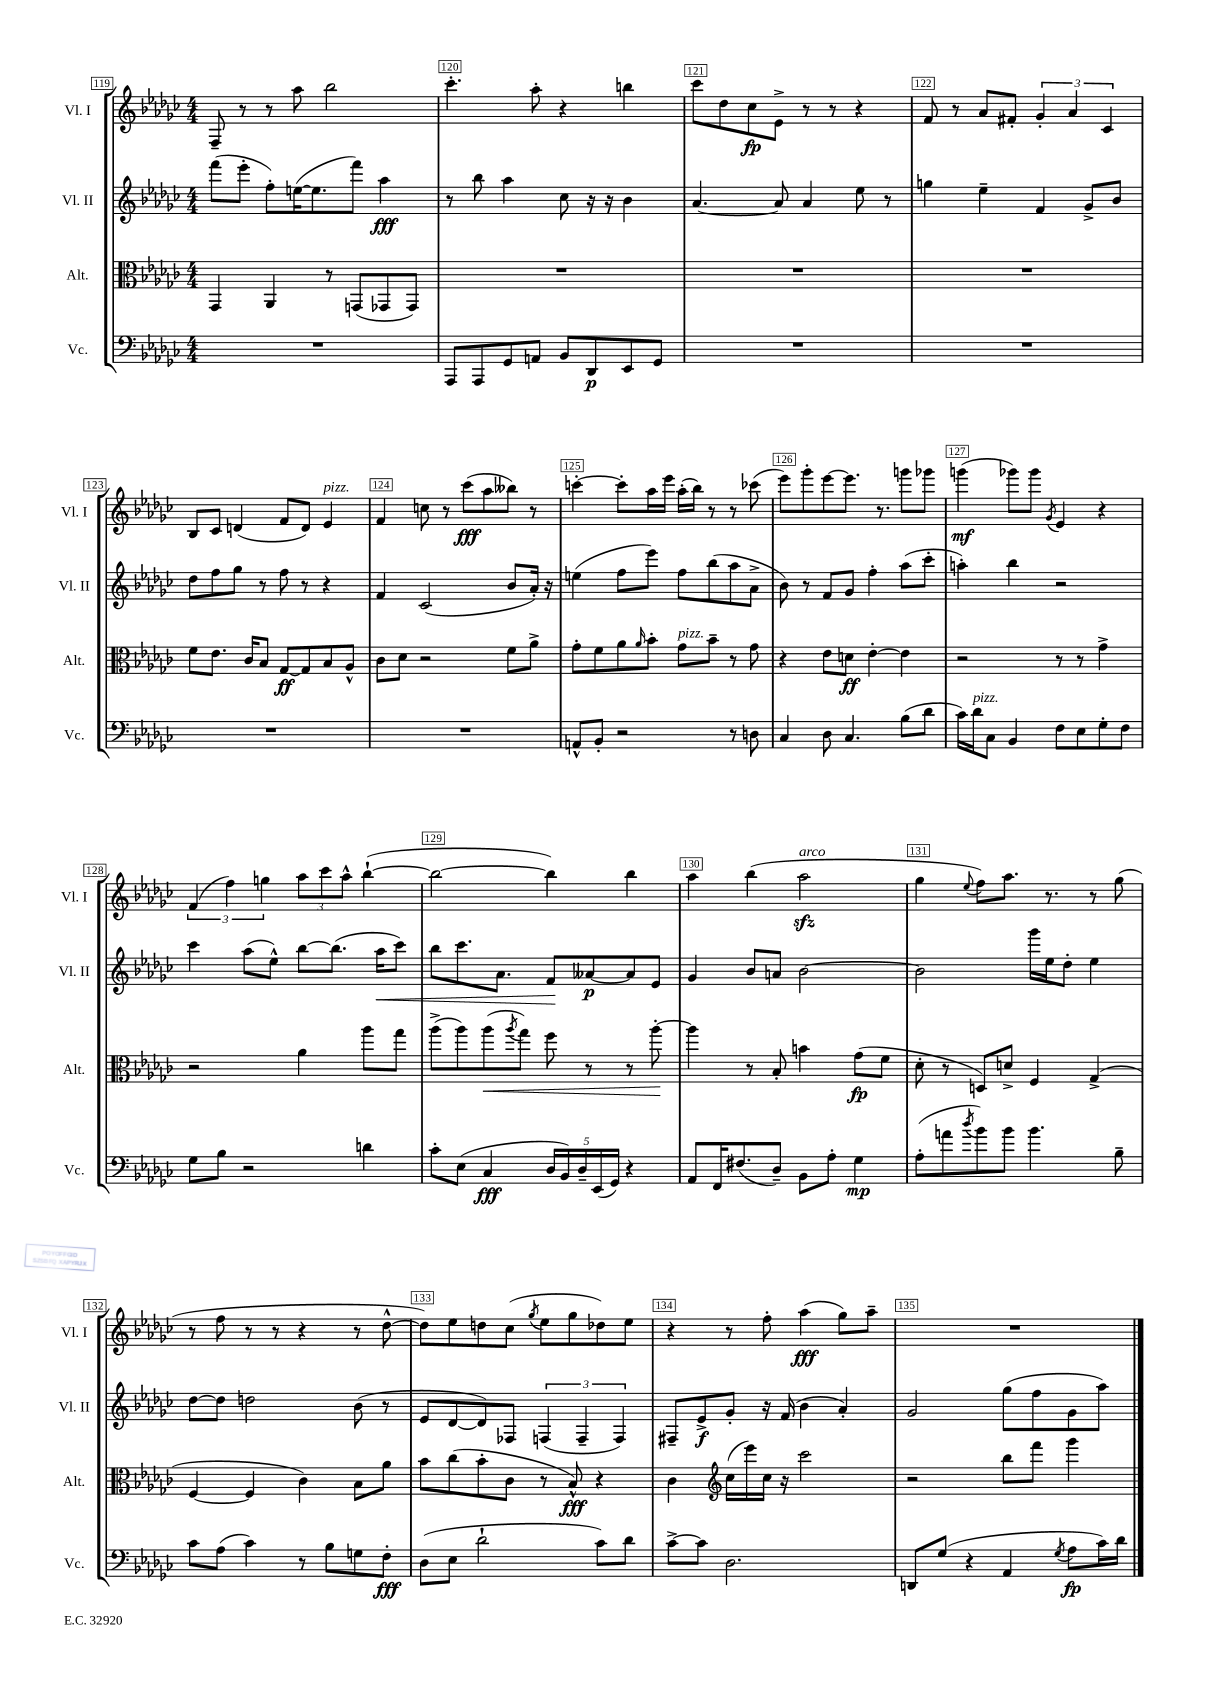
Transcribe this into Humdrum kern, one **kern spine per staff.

**kern	**dynam	**kern	**dynam	**kern	**dynam	**kern	**dynam
*part4	*part4	*part3	*part3	*part2	*part2	*part1	*part1
*staff4	*staff4	*staff3	*staff3	*staff2	*staff2	*staff1	*staff1
*I"Vc.	*	*I"Alt.	*	*I"Vl. II	*	*I"Vl. I	*
*I'Vc.	*	*I'Alt.	*	*I'Vl. II	*	*I'Vl. I	*
*clefF4	*	*clefC3	*	*clefG2	*	*clefG2	*
*k[b-e-a-d-g-c-]	*	*k[b-e-a-d-g-c-]	*	*k[b-e-a-d-g-c-]	*	*k[b-e-a-d-g-c-]	*
*M4/4	*	*M4/4	*	*M4/4	*	*M4/4	*
=119	=119	=119	=119	=119	=119	=119	=119
1r	.	4GG-/	.	(8fff\L	.	8F~/	.
.	.	.	.	8eee-'\J	.	8r	.
.	.	4AA-/	.	8ff'\L)	.	8r	.
.	.	.	.	([16een\K	.	8aa-\	.
.	.	.	.	8.ee\]	.	.	.
.	.	8r	.	.	.	2bb-\	.
.	.	(8GGn/L	.	8fff\J)	.	.	.
.	.	8GG-X/	.	4aa-\	fff	.	.
.	.	8GG-/J)	.	.	.	.	.
=120	=120	=120	=120	=120	=120	=120	=120
8AAA-/L	.	1r	.	8r	.	4.ccc-'\	.
8AAA-/	.	.	.	8bb-\	.	.	.
8GG-/	.	.	.	4aa-\	.	.	.
8AAn/J	.	.	.	.	.	8aa-'\	.
8BB-/L	.	.	.	8cc-\	.	4r	.
8DD-/	p	.	.	16r	.	.	.
.	.	.	.	16r	.	.	.
8EE-/	.	.	.	4b-\	.	4bbn\	.
8GG-/J	.	.	.	.	.	.	.
=121	=121	=121	=121	=121	=121	=121	=121
1r	.	1r	.	[4.a-/	.	8ccc-\L	.
.	.	.	.	.	.	8dd-\	.
.	.	.	.	.	.	8cc-\	fp
.	.	.	.	8a-/]	.	8e-^\J	.
.	.	.	.	4a-/	.	8r	.
.	.	.	.	.	.	8r	.
.	.	.	.	8ee-\	.	4r	.
.	.	.	.	8r	.	.	.
=122	=122	=122	=122	=122	=122	=122	=122
1r	.	1r	.	4ggn\	.	8f/	.
.	.	.	.	.	.	8r	.
.	.	.	.	4ee-~\	.	8a-/L	.
.	.	.	.	.	.	8f#X'/J	.
.	.	.	.	4f/	.	6g-'/	.
.	.	.	.	.	.	6a-/	.
.	.	.	.	8g-^/L	.	.	.
.	.	.	.	.	.	6c-/	.
.	.	.	.	8b-/J	.	.	.
!!LO:LB:g=z
=123	=123	=123	=123	=123	=123	=123	=123
1r	.	8f\L	.	8dd-\L	.	8B-/L	.
.	.	8.e-\J	.	8ff\	.	8c-/J	.
.	.	.	.	8gg-\J	.	(4dn/	.
.	.	16c-/KL	.	.	.	.	.
.	.	8B-/J	.	8r	.	.	.
.	.	[8G-/L	ff	8ff\	.	8f/L	.
.	.	8G-/]	.	8r	.	8d/J)	.
!	!	!	!	!	!	!LO:TX:a:i:t=pizz.	!
.	.	8B-/	.	4r	.	4e-/	.
.	.	8A-^^/J	.	.	.	.	.
=124	=124	=124	=124	=124	=124	=124	=124
1r	.	8c-\L	.	4f/	.	4f/	.
.	.	8d-\J	.	.	.	.	.
.	.	2r	.	(2c-/	.	8ccn\	.
.	.	.	.	.	.	8r	.
.	.	.	.	.	.	(8ccc-\L	fff
.	.	.	.	.	.	8aa-\	.
.	.	8f\L	.	8b-/L	.	8bb--X\J)	.
.	.	8a-^\J	.	16a-'/Jk)	.	8r	.
.	.	.	.	16r	.	.	.
=125	=125	=125	=125	=125	=125	=125	=125
8AAn^^/L	.	8g-'\L	.	(4een\	.	[4cccn'\	.
8BB-'/J	.	8f\	.	.	.	.	.
2r	.	8a-\	.	8ff\L	.	8ccc'\L]	.
.	.	16qqa-/	.	.	.	.	.
.	.	8b-'\J	.	8eee-\J)	.	16aa-\L	.
.	.	.	.	.	.	16eee-\JJ	.
!	!	!LO:TX:a:i:t=pizz.	!	!	!	!	!
.	.	8g-\L	.	8ff\L	.	(16aa-'\LL	.
.	.	.	.	.	.	16bb-\JJ)	.
.	.	8b-~\J	.	(8bb-\	.	8r	.
8r	.	8r	.	8aa-\	.	8r	.
8Dn\	.	8g-\	.	8a-^\J	.	(8ccc-X\	.
=126	=126	=126	=126	=126	=126	=126	=126
4C-/	.	4r	.	8b-\)	.	8eee-\L)	.
.	.	.	.	8r	.	8ggg-'\	.
8D-\	.	8e-\L	.	8f/L	.	[8eee-\	.
4.C-/	.	8dn\J	ff	8g-/J	.	8.eee-\J]	.
.	.	[4e-'\	.	4ff'\	.	.	.
.	.	.	.	.	.	8.r	.
(8B-\L	.	4e-\]	.	(8aa-\L	.	8gggn\L	.
8d-\J	.	.	.	8ccc-'\J	.	8ggg-X\J	.
=127	=127	=127	=127	=127	=127	=127	=127
16c-\LL)	.	2r	.	4aan'\)	.	(4gggn\	mf
!LO:TX:a:i:t=pizz.	!	!	!	!	!	!	!
16d-\J	.	.	.	.	.	.	.
8C-\J	.	.	.	.	.	.	.
4BB-/	.	.	.	4bb-\	.	8ggg-X\L)	.
.	.	.	.	.	.	8ggg-\J	.
.	.	.	.	.	.	8qg-/	.
8F\L	.	8r	.	2r	.	4e-/	.
8E-\	.	8r	.	.	.	.	.
8G-'\	.	4g-^\	.	.	.	4r	.
8F\J	.	.	.	.	.	.	.
!!LO:LB:g=z
=128	=128	=128	=128	=128	=128	=128	=128
8G-\L	.	2r	.	4ccc-\	.	(6f/	.
8B-\J	.	.	.	.	.	.	.
.	.	.	.	.	.	6ff\)	.
2r	.	.	.	(8aa-\L	.	.	.
.	.	.	.	.	.	6ggn\	.
.	.	.	.	8ee-^^\J)	.	.	.
.	.	4a-\	.	[8bb-\L	.	12aa-\L	.
.	.	.	.	.	.	12ccc-\	.
.	.	.	.	(8.bb-\J]	.	.	.
.	.	.	.	.	.	12aa-^^\J	.
4dn\	.	8aa-\L	.	.	.	([4bb-`\	.
!	!	!	!	!	!LO:HP:b	!	!
.	.	.	.	16aa-\KL	<	.	.
.	.	8gg-\J	.	8ccc-\J)	.	.	.
=129	=129	=129	=129	=129	=129	=129	=129
8c-'\L	.	(8aa-^\L	.	8bb-\L	.	2bb-\_	.
(8E-\J	.	8aa-\)	.	8.ccc-\	.	.	.
!	!	!	!LO:HP:b	!	!	!	!
4C-/	fff	(8aa-\	<	.	.	.	.
.	.	.	.	8.a-\J	.	.	.
.	.	8qaa-/	.	.	.	.	.
.	.	8gg-\J)	.	.	.	.	.
20D-/LL	.	8ff\	.	8f/L	.	4bb-\])	.
20BB-/)	.	.	.	.	.	.	.
20D-~/	.	.	.	.	.	.	.
.	.	8r	.	[8a--X/	[ p	.	.
(20EE-/	.	.	.	.	.	.	.
20GG-/JJ)	.	.	.	.	.	.	.
4r	.	8r	.	8a--/]	.	4bb-\	.
.	.	[8aa-'\	.	8e-/J	.	.	.
.	.	.	[	.	.	.	.
=130	=130	=130	=130	=130	=130	=130	=130
8AA-/L	.	4aa-\]	.	4g-/	.	4aa-\	.
16FF/K	.	.	.	.	.	.	.
(8.F#X/	.	.	.	.	.	.	.
.	.	8r	.	8b-/L	.	(4bb-\	.
8D-~/J)	.	8B-'/	.	8an/J	.	.	.
!	!	!	!	!	!	!LO:TX:a:i:t=arco	!
8BB-\L	.	4bn\	.	[2b-\	.	2aa-zz\	.
8A-'\J	.	.	.	.	.	.	.
4G-\	mp	(8g-\L	fp	.	.	.	.
.	.	8f\J	.	.	.	.	.
=131	=131	=131	=131	=131	=131	=131	=131
(8A-'\L	.	8d-'\	.	2b-\]	.	4gg-\	.
8an\	.	8r	.	.	.	.	.
8qdd-/	.	.	.	.	.	8qqee-/	.
8b-\)	.	8Dn/L)	.	.	.	8ff\L)	.
8b-\J	.	8dn^/J	.	.	.	8.aa-\J	.
4.b-\	.	4F/	.	16ggg-\LL	.	.	.
.	.	.	.	16ee-\J	.	8.r	.
.	.	.	.	8dd-'\J	.	.	.
.	.	(4G-^/	.	4ee-\	.	8r	.
8B-~\	.	.	.	.	.	(8gg-\	.
!!LO:LB:g=z
=132	=132	=132	=132	=132	=132	=132	=132
8c-\L	.	[4F/	.	[8dd-\L	.	8r	.
(8A-\J	.	.	.	8dd-\J]	.	8ff\	.
4c-\)	.	4F/]	.	2ddn\	.	8r	.
.	.	.	.	.	.	8r	.
8r	.	4c-\)	.	.	.	4r	.
8B-\L	.	.	.	.	.	.	.
8Gn\	.	8B-\L	.	(8b-\	.	8r	.
8F'\J	fff	8a-\J	.	8r	.	[8dd-^^\	.
=133	=133	=133	=133	=133	=133	=133	=133
(8D-\L	.	8b-\L	.	8e-/L	.	8dd-\L])	.
8E-\J	.	(8cc-\	.	[8d-/	.	8ee-\	.
2d-`\	.	8b-'\	.	8d-/])	.	8ddn\	.
.	.	8c-\J	.	8F-X/J	.	(8cc-\J	.
.	.	.	.	.	.	8qgg-/	.
.	.	8r	.	(6Fn/	.	8ee-\L	.
.	.	8B-^^/)	fff	.	.	8gg-\	.
.	.	.	.	6F~/	.	.	.
8c-\L)	.	4r	.	.	.	8dd-X\)	.
.	.	.	.	6F/)	.	.	.
8d-\J	.	.	.	.	.	8ee-\J	.
=134	=134	=134	=134	=134	=134	=134	=134
[8c-^\L	.	4c-\	.	8F#X~/L	.	4r	.
8c-\J]	.	.	.	8e-^/	f	.	.
*	*	*clefG2	*	*	*	*	*
2.D-\	.	(16cc-\LL	.	8g-'/J	.	8r	.
.	.	16eee-\)	.	.	.	.	.
.	.	16cc-\JJ	.	16r	.	8ff'\	.
.	.	16r	.	(16f/	.	.	.
.	.	2ccc-\	.	4b-\	.	(4aa-\	fff
.	.	.	.	4a-'/)	.	8gg-\L)	.
.	.	.	.	.	.	8aa-~\J	.
=135	=135	=135	=135	=135	=135	=135	=135
8DDn/L	.	2r	.	2g-/	.	1r	.
(8G-/J	.	.	.	.	.	.	.
4r	.	.	.	.	.	.	.
4AA-/	.	8bb-\L	.	(8gg-\L	.	.	.
.	.	8fff\J	.	8ff\	.	.	.
8qG-/	.	.	.	.	.	.	.
8A-\L	fp	4ggg-\	.	8g-\	.	.	.
16c-\L)	.	.	.	8aa-\J)	.	.	.
16d-\JJ	.	.	.	.	.	.	.
==	==	==	==	==	==	==	==
*-	*-	*-	*-	*-	*-	*-	*-
